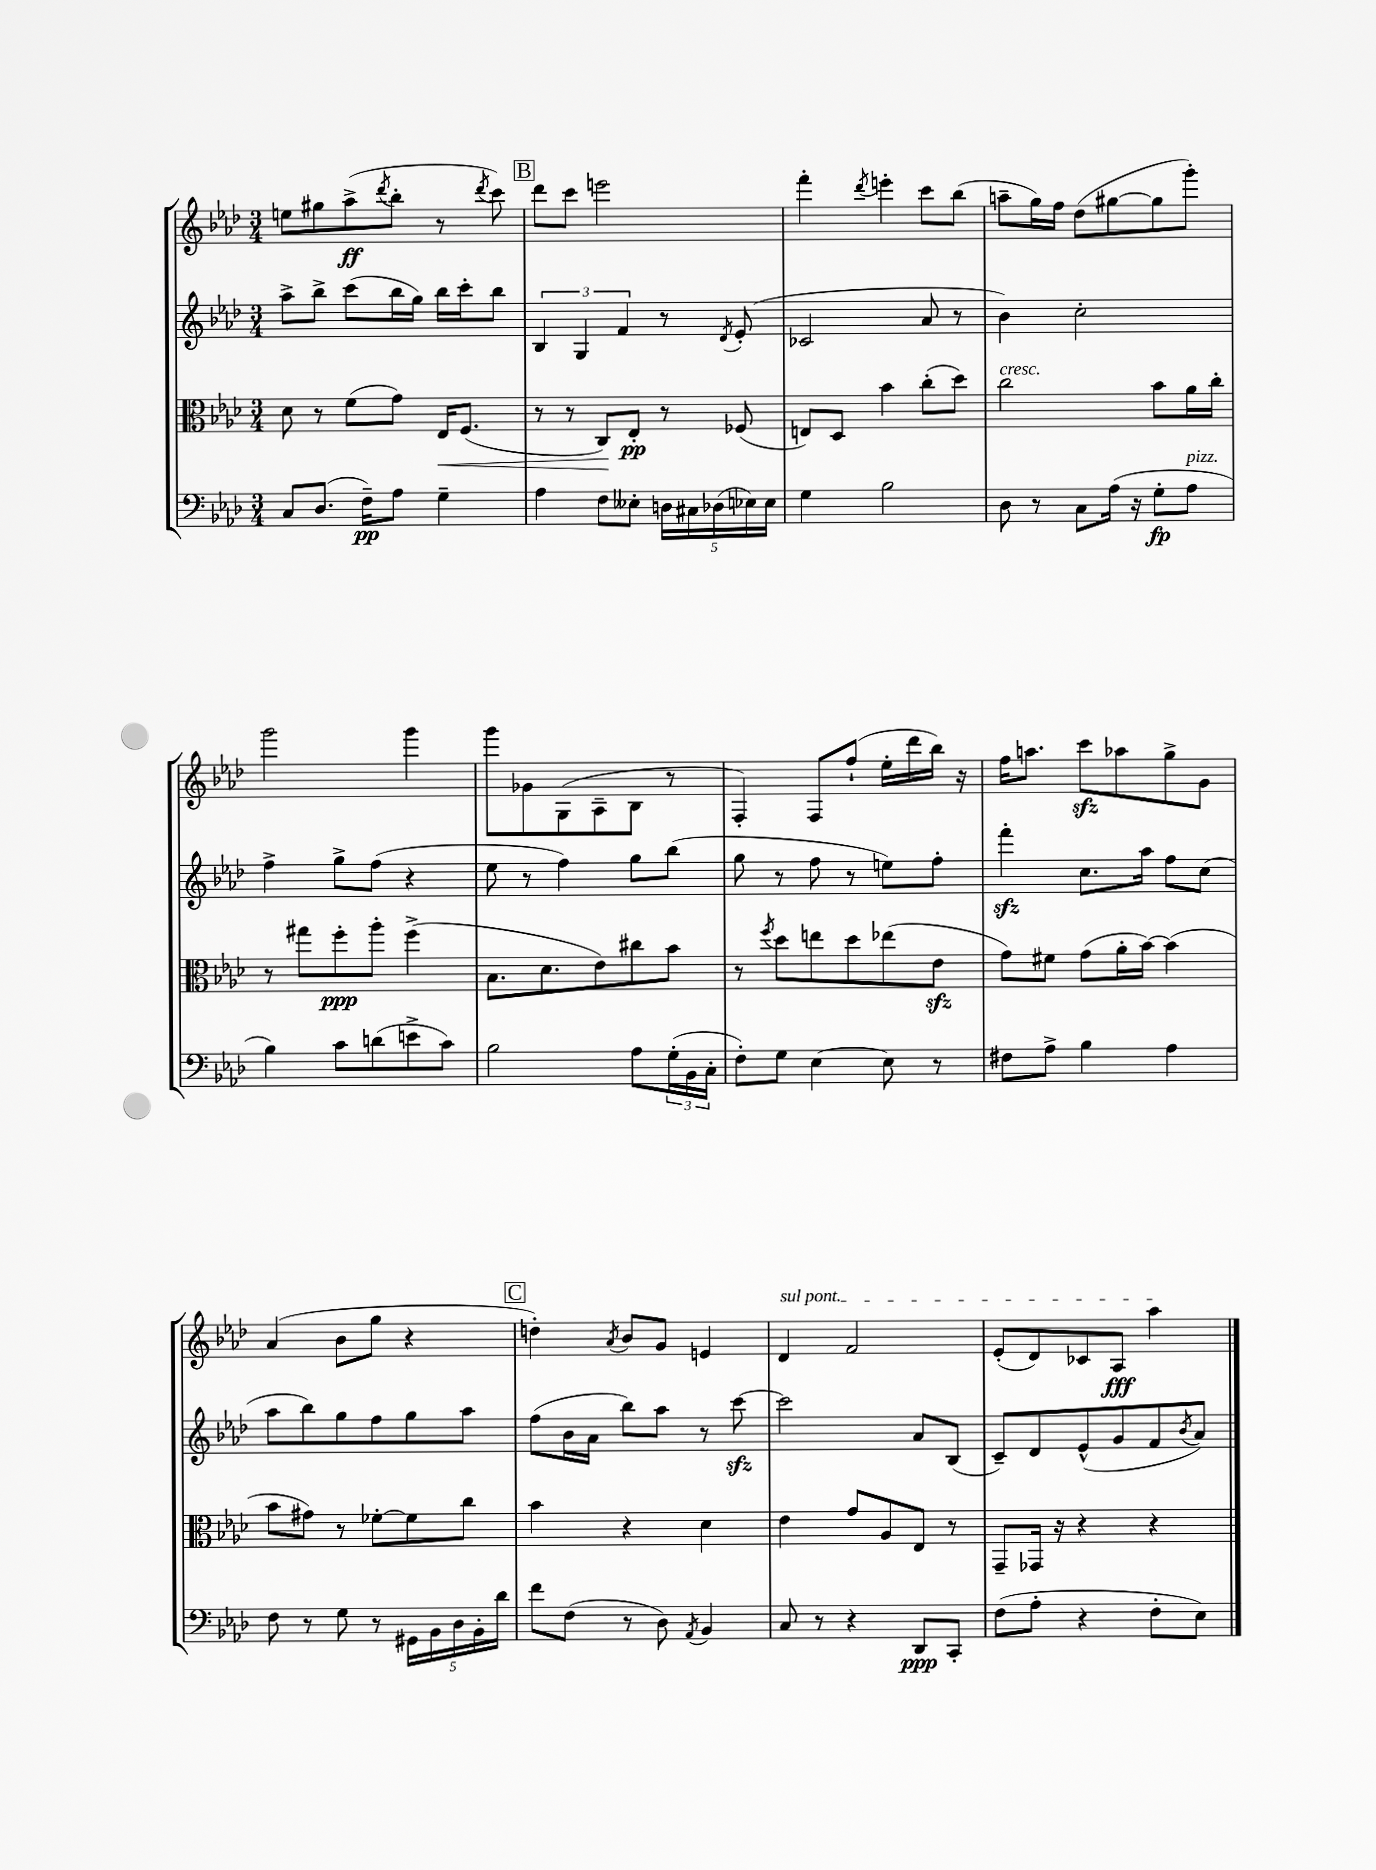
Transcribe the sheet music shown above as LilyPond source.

<<
\new StaffGroup <<
\new Staff = "s0" {
    \clef treble \key aes \major \numericTimeSignature \time 3/4
    e''8 gis''8 aes''8->\ff( \acciaccatura { des'''8 } bes''8-. r8 \acciaccatura { des'''8 } c'''8) |
    \mark \markup { \box "B" } des'''8 c'''8 e'''2 |
    f'''4-. \acciaccatura { des'''8 } e'''4-. c'''8 bes''8( |
    a''8-- g''16) f''16 des''8( gis''8~ gis''8 g'''8-.) |
    g'''2 g'''4 |
    g'''8 ges'8 g8( aes8-- bes8 r8 |
    f4-.) f8 f''8-!( ees''16-. des'''16 bes''16) r16 |
    f''16 a''8. c'''8\sfz aes''8 g''8-> g'8 |
    aes'4( bes'8 g''8 r4 |
    \mark \markup { \box "C" } d''4-.) \acciaccatura { aes'8 } bes'8 g'8 e'4 |
    \once \override TextSpanner.bound-details.left.text = \markup { \italic "sul pont." } des'4\startTextSpan f'2 |
    ees'8-.( des'8) ces'8 aes8\fff aes''4\stopTextSpan \bar "|." |
}
\new Staff = "s1" {
    \clef treble \key aes \major \numericTimeSignature \time 3/4
    aes''8-> bes''8-> c'''8( bes''16 g''16) bes''16 c'''16-. bes''8 |
    \mark \markup { \box "B" } \tuplet 3/2 { bes4 g4 f'4 } r8 \acciaccatura { des'8 } ees'8-.( |
    ces'2 aes'8 r8 |
    bes'4) c''2-. |
    f''4-> g''8-> f''8( r4 |
    ees''8 r8 f''4) g''8 bes''8( |
    g''8 r8 f''8 r8 e''8) f''8-. |
    f'''4-.\sfz c''8. aes''16 f''8 c''8( |
    aes''8 bes''8) g''8 f''8 g''8 aes''8 |
    \mark \markup { \box "C" } f''8( bes'16 aes'16 bes''8) aes''8 r8 c'''8~\sfz |
    c'''2 aes'8 bes8( |
    c'8--) des'8 ees'8-^( g'8 f'8 \acciaccatura { bes'8 } aes'8) \bar "|." |
}
\new Staff = "s2" {
    \clef alto \key aes \major \numericTimeSignature \time 3/4
    des'8 r8 f'8( g'8) ees16\< f8.( |
    \mark \markup { \box "B" } r8 r8 c8\!) ees8-.\pp r8 fes8( |
    e8) des8 bes'4 c''8-.( des''8) |
    c''2^\markup { \italic "cresc." } bes'8 aes'16 c''16-. |
    r8 gis''8 f''8-.\ppp aes''8-. f''4->( |
    bes8. des'8. ees'8) cis''8 bes'8 |
    r8 \acciaccatura { f''8 } des''8 e''8 des''8 ees''8( ees'8\sfz |
    g'8) fis'8 g'8( aes'16-. bes'16~) bes'4( |
    bes'8 gis'8) r8 fes'8~-. fes'8 c''8 |
    \mark \markup { \box "C" } bes'4 r4 des'4 |
    ees'4 g'8 aes8 ees8 r8 |
    g,8-- ges,16 r16 r4 r4 \bar "|." |
}
\new Staff = "s3" {
    \clef bass \key aes \major \numericTimeSignature \time 3/4
    c8 des8.( f16--\pp) aes8 g4-- |
    \mark \markup { \box "B" } aes4 f8 eeses8-. \tuplet 5/4 { d16 cis16 des16( ees16) ees16 } |
    g4 bes2 |
    des8 r8 c8 aes16( r16 g8-.\fp aes8^\markup { \italic "pizz." } |
    bes4) c'8 d'8( e'8-> c'8) |
    bes2 aes8 \tuplet 3/2 { g16-.( bes,16 c16-. } |
    f8-.) g8 ees4~ ees8 r8 |
    fis8 aes8-> bes4 aes4 |
    f8 r8 g8 r8 \tuplet 5/4 { gis,16 bes,16 des16 bes,16-. des'16 } |
    \mark \markup { \box "C" } f'8 f8( r8 des8) \acciaccatura { aes,8 } bes,4 |
    c8 r8 r4 des,8\ppp c,8-. |
    f8( aes8-. r4 f8-. ees8) \bar "|." |
}
>>
>>
\layout { \context { \Score \remove "Bar_number_engraver" } }
